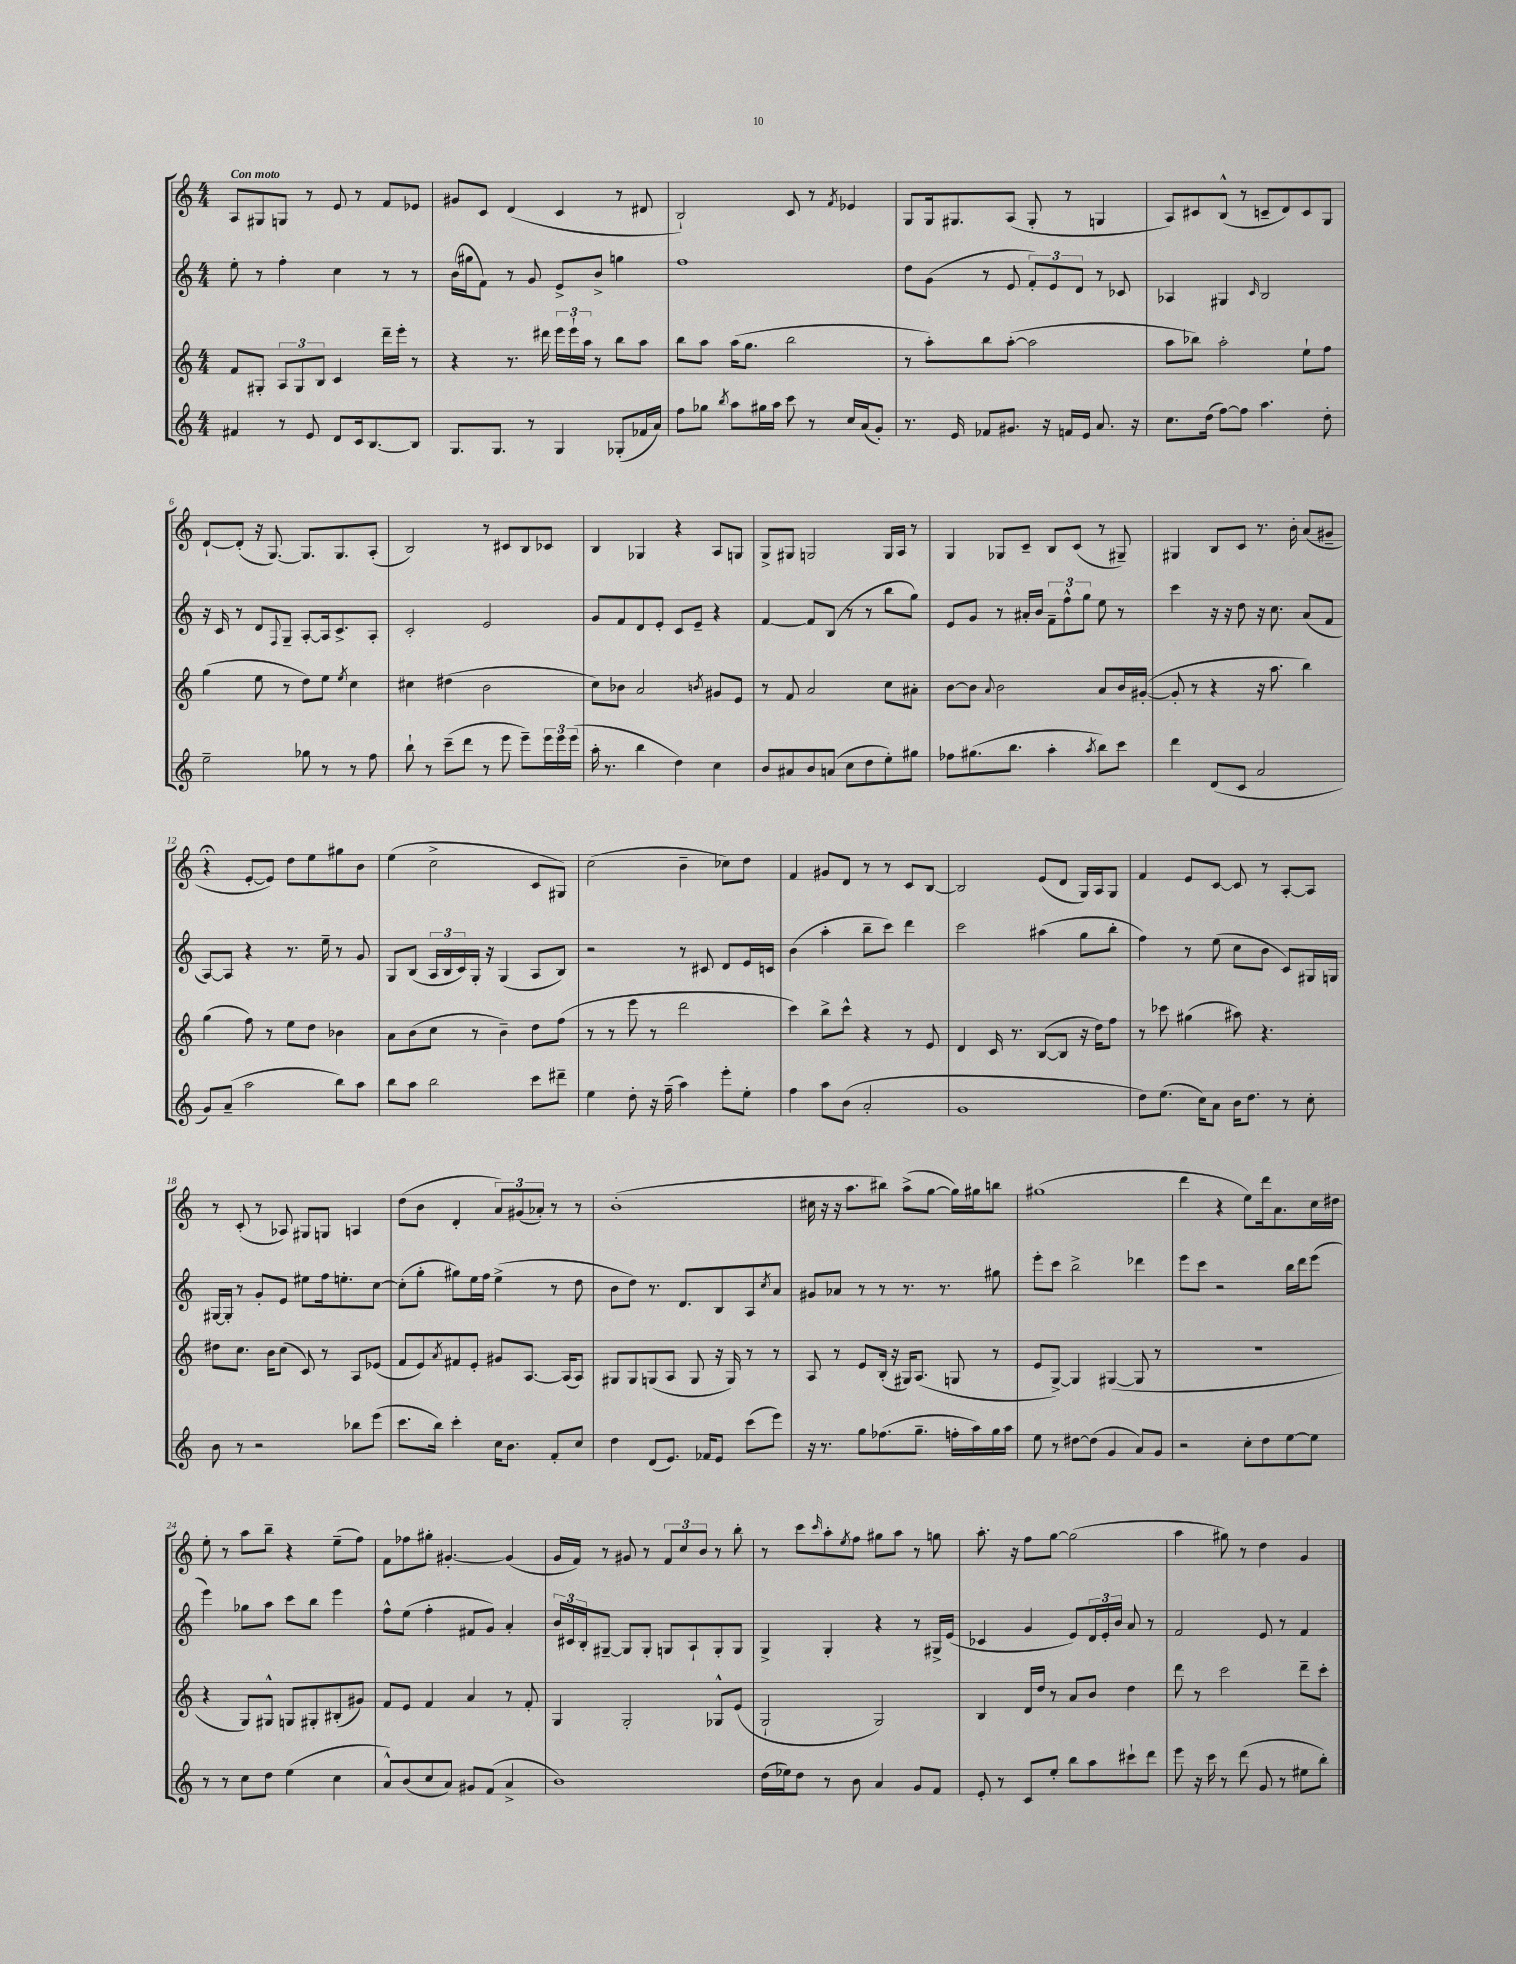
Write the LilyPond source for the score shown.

<<
\new StaffGroup <<
\new Staff = "s0" {
    \clef treble \key c \major \numericTimeSignature \time 4/4 \tempo "Con moto"
    a8 gis8 g8 r8 e'8 r8 f'8 ees'8 |
    gis'8 c'8 d'4( c'4 r8 dis'8 |
    b2-!) c'8 r8 \acciaccatura { f'8 } ees'4 |
    g8 g16 gis8. a8( gis8-. r8 g4 |
    a8) cis'8 b8-^( r8 c'8-- d'8) c'8 g8 |
    d'8~-! d'8-.( r16 g8.~) g8. g8. a8-.( |
    b2) r8 cis'8 b8 ces'8 |
    b4 ges4 r4 a8 g8 |
    g8-> gis8 g2 g16 a16 r8 |
    g4 ges8 c'8-- b8 c'8( r8 gis8--) |
    gis4 b8 c'8 r8. b'16-. a'8( gis'8-- |
    r4\fermata e'8~-. e'8) d''8 e''8 gis''8 b'8 |
    e''4( c''2-> c'8 gis8) |
    c''2( b'4-- ces''8) d''8 |
    f'4 gis'8 d'8 r8 r8 c'8 b8~ |
    b2 e'8( d'8 g16) a16 g8 |
    f'4 e'8 c'8~ c'8 r8 a8~-. a8 |
    r8 c'8-.( r8 aes8) gis8 g8 a4 |
    d''8( b'8 d'4-. \tuplet 3/2 { a'8) gis'8( aes'8-.) } r8 r8 |
    b'1-.( |
    cis''16 r16 r16 a''8. bis''8) a''8->( g''8~ g''16) gis''16 b''8 |
    gis''1( |
    d'''4 r4 e''8) d'''16 a'8. c''16 dis''16 |
    e''8-. r8 a''8 b''8-- r4 e''8--( f''8) |
    f'8 fes''8 gis''8-. gis'4.~-. gis'4( |
    g'16 f'16) r8 gis'8 r8 \tuplet 3/2 { f'8 c''8 b'8 } r8 b''8-. |
    r8 c'''8 \grace { c'''16 } a''8-. \acciaccatura { e''8 } f''8 gis''8 a''8 r8 g''8 |
    a''8.-. r16 f''8 g''8~ g''2( |
    a''4 gis''8) r8 d''4 g'4 \bar "|." |
}
\new Staff = "s1" {
    \clef treble \key c \major \numericTimeSignature \time 4/4
    e''8-. r8 f''4-. c''4 r8 r8 |
    b'16( gis''16 f'8) r8 g'8 e'8-> b'8-> g''4 |
    f''1 |
    d''8 g'8( r8 e'8 \tuplet 3/2 { f'8-.) e'8 d'8 } r8 ces'8 |
    aes4 gis4 \grace { c'16 } b2 |
    r16 c'16 r8 d'8 \appoggiatura { f8 } g8-- a8~-. a16 c'8.-> a8-. |
    c'2-. e'2 |
    g'8 f'8 d'8 e'8-. c'8 e'8-- r4 |
    f'4~ f'8 b8( r8 r8 b''8 g''8) |
    e'8 g'8 r8 ais'16-. b'16 \tuplet 3/2 { f'8-- f''8-^ g''8 } e''8 r8 |
    c'''4 r16 r16 d''8 r16 c''8. a'8( f'8 |
    a8~) a8 r4 r8. e''16-- r8 g'8 |
    g8 b8( \tuplet 3/2 { a16 b16 c'16) } g16-. r16 g4( a8 b8) |
    r2 r8 cis'8 d'8 e'16 c'16 |
    b'4( a''4-. b''8-- c'''8) d'''4 |
    c'''2 ais''4( g''8 b''8-. |
    f''4) r8 e''8( c''8 b'8 c'8) gis16 g16 |
    gis16~ gis16-. r8 g'8-. e'8 eis''8 f''16 e''8.-. c''8~ |
    c''8-.( g''8-. gis''8) e''16 f''16 e''4->( r8 d''8 |
    b'8 d''8) r8. d'8. b8 a8 \acciaccatura { c''8 } a'8 |
    gis'8 aes'8 r8 r8 r8. r8. gis''8 |
    e'''8-. c'''8 b''2-> des'''4 |
    e'''8 c'''8 r2 b''16 d'''16 e'''8( |
    e'''4) ges''8 a''8 c'''8 b''8 e'''4 |
    f''8-^ e''8( f''4-. fis'8 g'8) a'4-. |
    \tuplet 3/2 { b'16 cis'16 b16-. } gis8~-- gis8 gis8-. g8 a8-! g8-. g8 |
    g4-> g4-. r4 r8 gis16-> e'16( |
    ces'4 g'4 e'8) \tuplet 3/2 { d'16 e'16-. b'16 } a'8 r8 |
    f'2 e'8 r8 f'4 \bar "|." |
}
\new Staff = "s2" {
    \clef treble \key c \major \numericTimeSignature \time 4/4
    f'8 gis8-. \tuplet 3/2 { a8 gis8 b8 } c'4 d'''16-- e'''16-. r8 |
    r4 r8. dis'''16 \tuplet 3/2 { e'''16 e'''16-! a''16 } r8 b''8 a''8 |
    b''8 a''8 a''16( g''8. b''2 |
    r8 a''8-.) b''8 a''8~-.( a''2 |
    a''8 bes''8) a''2-. e''8-! f''8 |
    g''4( e''8 r8 d''8) e''8 \acciaccatura { e''8 } c''4 |
    cis''4 dis''4( b'2 |
    c''8) bes'8 a'2 \acciaccatura { b'8 } gis'8 e'8 |
    r8 f'8 a'2 c''8 ais'8-. |
    b'8~ b'8 \appoggiatura { a'8 } b'2 a'8 b'16 gis'16~-.( |
    gis'8-. r8 r4 r16 a''8. b''4) |
    g''4( f''8) r8 e''8 d''8 bes'4 |
    a'8 b'8( c''8 r8 b'4--) d''8 f''8( |
    r8 r8 e'''8 r8 d'''2 |
    c'''4) b''8-> c'''8-^ r4 r8 e'8 |
    d'4 c'16 r8. b8~( b8 r16 d''16) f''8 |
    r8 ces'''8 gis''4( ais''8) r4. |
    dis''8 c''8. b'16 c''8( c'8) r8 a8 ees'8( |
    f'8 e'8) \acciaccatura { a'8 } fis'8 e'8-. gis'8 a8.~ a16( a8) |
    gis8 gis8 g8( a8 g8 r16 g16) r8 r8 |
    a8 r8 e'8 b16-.( r16 gis16) a8.( g8 r8 |
    e'8 g8~->) g4 gis4~( gis8 r8 |
    R1 |
    r4 g8) gis8-^ g8 gis8-. bis8-.( gis'8) |
    f'8 e'8 f'4 a'4 r8 f'8-. |
    g4 g2-. ges8-^ e'8( |
    g2-! g2) |
    b4 d'16 d''16 r8 a'8 b'8 d''4 |
    d'''8 r8 c'''2 d'''8-- c'''8-. \bar "|." |
}
\new Staff = "s3" {
    \clef treble \key c \major \numericTimeSignature \time 4/4
    fis'4 r8 e'8 d'8 c'16 b8.~ b8 |
    g8. g8. r8 g4 ges8-.( fes'16 a'16) |
    f''8 ges''8 \acciaccatura { b''8 } a''8 gis''16 a''16 c'''8 r8 c''16 a'16( g'8-.) |
    r8. e'16 fes'8 gis'8. r16 f'16 e'16 a'8. r16 |
    c''8. d''16( f''8~) f''8 a''4. d''8-. |
    e''2-- ges''8 r8 r8 f''8 |
    b''8-! r8 c'''8--( d'''8 r8 e'''8 e'''8--) \tuplet 3/2 { e'''16 e'''16 e'''16( } |
    a''16-. r8. b''4 d''4) c''4 |
    b'8 ais'8 b'8 a'8( c''8 d''8 e''8-.) gis''8 |
    fes''8 gis''8.( b''8. a''4-. \acciaccatura { a''8 } b''8) c'''8 |
    d'''4 d'8( c'8 a'2 |
    g'8) a'8--( a''2 b''8) a''8 |
    b''8 a''8 b''2 c'''8 dis'''8-- |
    e''4 d''8-. r16 f''16--( a''4) e'''8-. e''8-. |
    f''4 a''8 b'8( a'2-. |
    g'1 |
    d''8) e''8.( c''16) a'8 b'16 d''8. r8 c''8-. |
    b'8 r8 r2 bes''8 e'''8( |
    c'''8. b''16) c'''4-. c''16 b'8. f'8-. c''8 |
    d''4 d'8( e'8.) fes'16 e'8 c'''8( e'''8) |
    r16 r8. g''8 fes''8.( g''8.-- f''16-. a''16) g''16 a''16 |
    e''8 r8 dis''8~ dis''8( g'4 a'8) g'8 |
    r2 c''8-. d''8 e''8~ e''8 |
    r8 r8 c''8 d''8 e''4( c''4 |
    a'8-^) b'8( c''8 a'8) gis'8 f'8( a'4-> |
    b'1) |
    d''16( ees''16) d''8 r8 b'8 a'4 g'8 f'8 |
    e'8-. r8 c'8 e''8-. b''8 a''8 cis'''8-! d'''8 |
    e'''8 r16 c'''16 r8 d'''8( g'8 r8 eis''8 b''8-.) \bar "|." |
}
>>
>>
